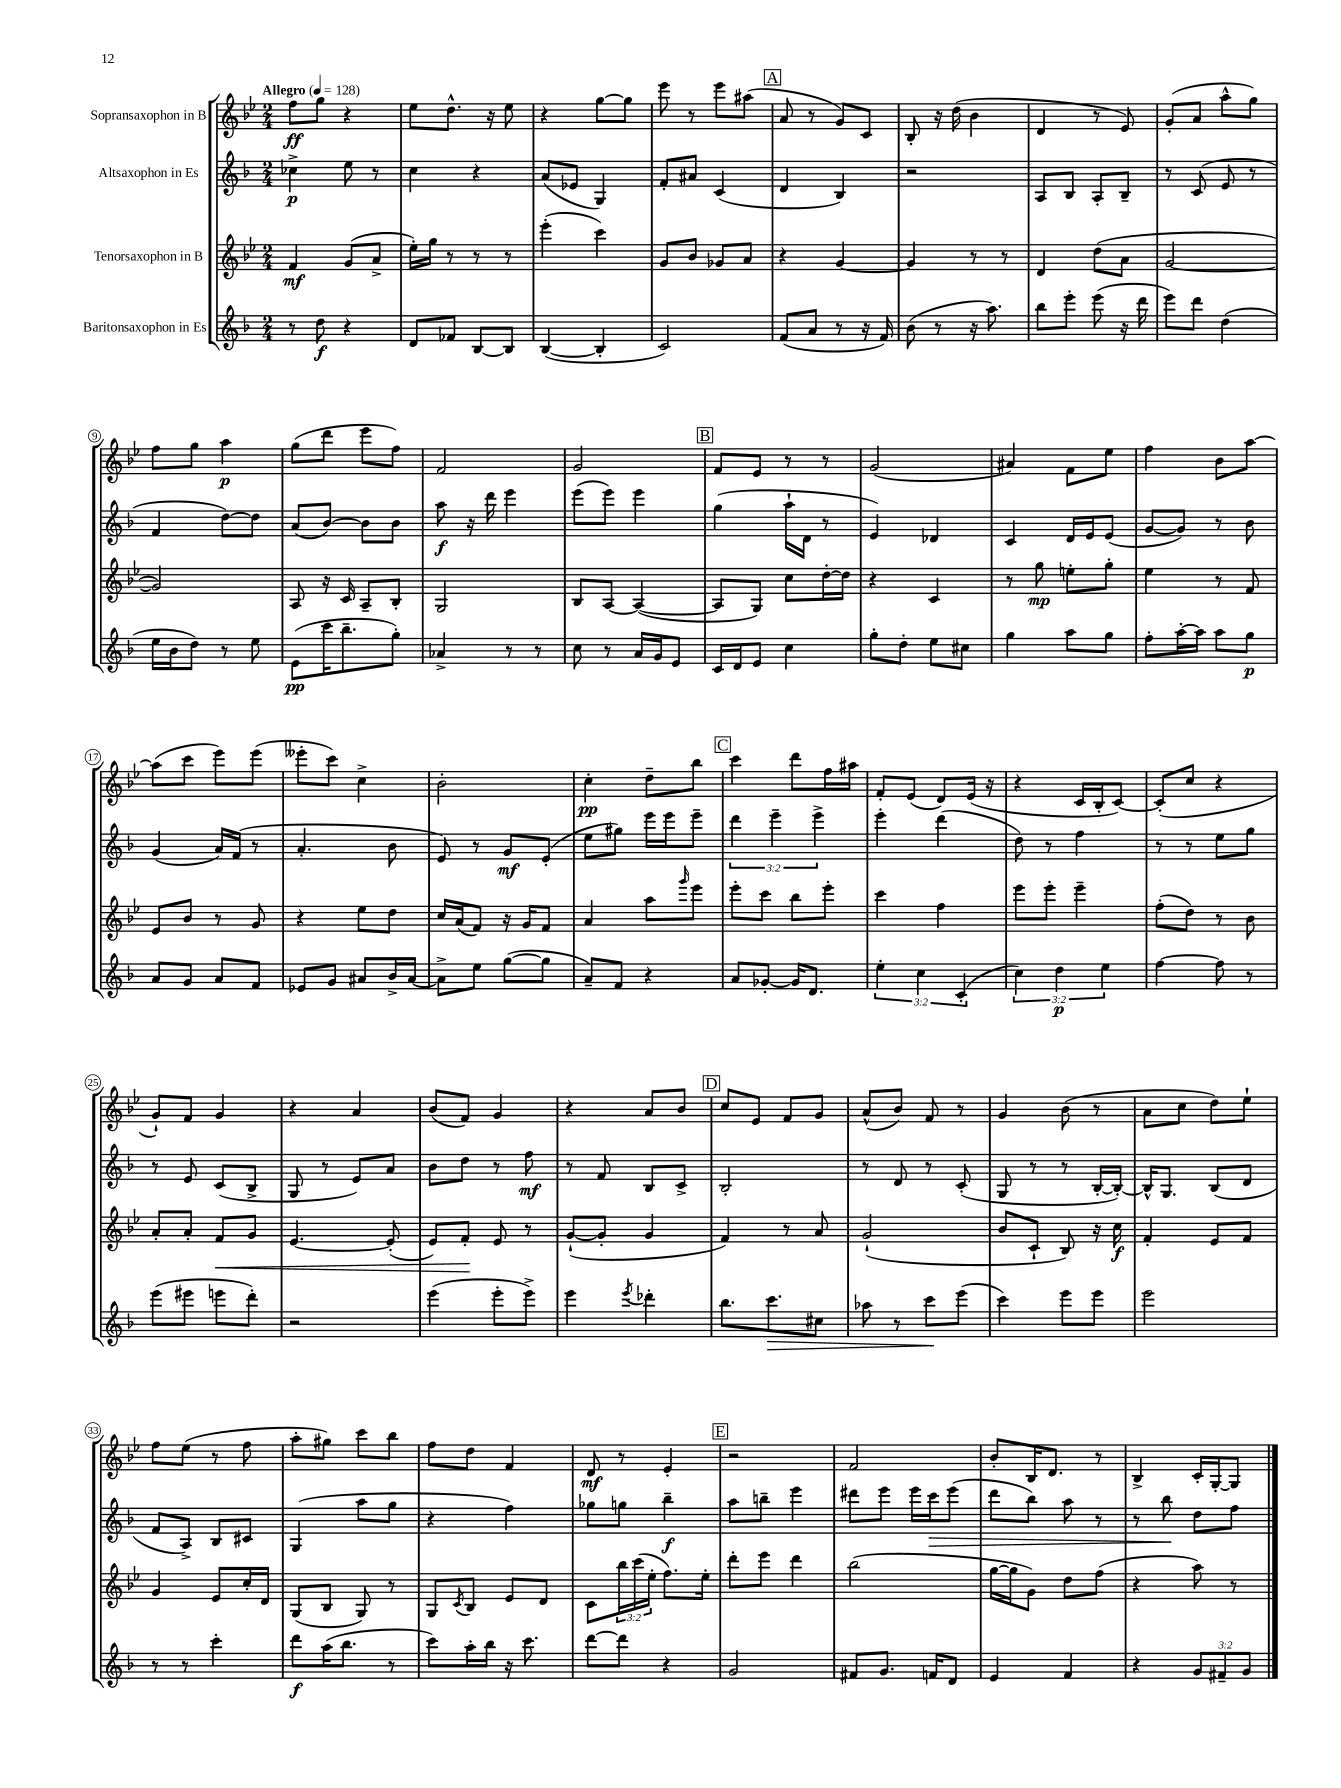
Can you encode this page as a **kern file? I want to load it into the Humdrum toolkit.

**kern	**dynam	**kern	**dynam	**kern	**dynam	**kern	**dynam
*part4	*part4	*part3	*part3	*part2	*part2	*part1	*part1
*staff4	*staff4	*staff3	*staff3	*staff2	*staff2	*staff1	*staff1
*I"Baritonsaxophon in Es	*	*I"Tenorsaxophon in B	*	*I"Altsaxophon in Es	*	*I"Sopransaxophon in B	*
*clefG2	*	*clefG2	*	*clefG2	*	*clefG2	*
*k[b-]	*	*k[b-e-]	*	*k[b-]	*	*k[b-e-]	*
*M2/4	*	*M2/4	*	*M2/4	*	*M2/4	*
*MM128	*	*MM128	*	*MM128	*	*MM128	*
=1	=1	=1	=1	=1	=1	=1	=1
!	!	!	!	!	!	!LO:TX:a:B:t=Allegro	!
8r	.	4f/	mf	4cc-X^\	p	8ff\L	ff
8dd\	f	.	.	.	.	8gg\J	.
4r	.	(8g/L	.	8ee\	.	4r	.
.	.	8a^/J	.	8r	.	.	.
=2	=2	=2	=2	=2	=2	=2	=2
8d/L	.	16ee-'\LL)	.	4cc\	.	8ee-\L	.
.	.	16gg\JJ	.	.	.	.	.
8f-X/J	.	8r	.	.	.	8.dd^^\J	.
[8B-/L	.	8r	.	4r	.	.	.
.	.	.	.	.	.	16r	.
8B-/J]	.	8r	.	.	.	8ee-\	.
=3	=3	=3	=3	=3	=3	=3	=3
([4B-/	.	(4eee-'\	.	(8a/L	.	4r	.
.	.	.	.	8e-X/J	.	.	.
4B-'/]	.	4ccc\)	.	4G/)	.	[8gg\L	.
.	.	.	.	.	.	8gg\J]	.
=4	=4	=4	=4	=4	=4	=4	=4
2c/)	.	8g/L	.	8f'/L	.	8eee-\	.
.	.	8b-/J	.	8a#X/J	.	8r	.
.	.	8g-X/L	.	(4c/	.	8eee-\L	.
.	.	8a/J	.	.	.	(8aa#X\J	.
!!LO:REH:place=s1:t=A
=5	=5	=5	=5	=5	=5	=5	=5
(8f/L	.	4r	.	4d/	.	8a/	.
8a/J	.	.	.	.	.	8r	.
8r	.	[4g/	.	4B-/)	.	8g/L)	.
16r	.	.	.	.	.	8c/J	.
16f/)	.	.	.	.	.	.	.
=6	=6	=6	=6	=6	=6	=6	=6
(8b-\	.	4g/]	.	2r	.	8B-'/	.
8r	.	.	.	.	.	16r	.
.	.	.	.	.	.	(16dd\	.
16r	.	8r	.	.	.	4b-\	.
8.aa\)	.	.	.	.	.	.	.
.	.	8r	.	.	.	.	.
=7	=7	=7	=7	=7	=7	=7	=7
8bb-\L	.	4d/	.	8A/L	.	4d/	.
8eee'\J	.	.	.	8B-/J	.	.	.
(8eee\	.	(8dd\L	.	8A'/L	.	8r	.
16r	.	8a\J	.	8B-~/J	.	8e-/)	.
16ddd\	.	.	.	.	.	.	.
=8	=8	=8	=8	=8	=8	=8	=8
8eee\L)	.	[2g/	.	8r	.	(8g'/L	.
8ddd\J	.	.	.	(8c/	.	8a/J	.
(4dd\	.	.	.	8e/	.	8aa^^\L	.
.	.	.	.	8r	.	8gg\J)	.
!!LO:LB:g=z
=9	=9	=9	=9	=9	=9	=9	=9
16ee\LL	.	2g/])	.	4f/	.	8ff\L	.
16b-\J	.	.	.	.	.	.	.
8dd\J)	.	.	.	.	.	8gg\J	.
8r	.	.	.	[8dd\L)	.	4aa\	p
8ee\	.	.	.	8dd\J]	.	.	.
=10	=10	=10	=10	=10	=10	=10	=10
(8e\L	pp	8A/	.	(8a/L	.	(8gg\L	.
16ccc\K	.	16r	.	[8b-/J)	.	8ddd\J	.
8.bb-~\	.	16c/	.	.	.	.	.
.	.	8A~/L	.	8b-\L]	.	8eee-\L	.
8gg'\J)	.	8B-'/J	.	8b-\J	.	8ff\J)	.
=11	=11	=11	=11	=11	=11	=11	=11
4a-X^/	.	2G/	.	8aa\	f	2f/	.
.	.	.	.	16r	.	.	.
.	.	.	.	16ddd\	.	.	.
8r	.	.	.	4eee\	.	.	.
8r	.	.	.	.	.	.	.
=12	=12	=12	=12	=12	=12	=12	=12
8cc\	.	8B-/L	.	(8eee\L	.	2g/	.
8r	.	[8A/J	.	8eee\J)	.	.	.
16a/LL	.	(4A/_	.	4eee\	.	.	.
16g/J	.	.	.	.	.	.	.
8e/J	.	.	.	.	.	.	.
!!LO:REH:place=s1:t=B
=13	=13	=13	=13	=13	=13	=13	=13
16c/LL	.	8A/L]	.	(4gg\	.	8f/L	.
16d/J	.	.	.	.	.	.	.
8e/J	.	8G/J)	.	.	.	8e-/J	.
4cc\	.	8cc\L	.	16aa`\LL	.	8r	.
.	.	.	.	16d\JJ	.	.	.
.	.	[16dd'\L	.	8r	.	8r	.
.	.	16dd\JJ]	.	.	.	.	.
=14	=14	=14	=14	=14	=14	=14	=14
8gg'\L	.	4r	.	4e/)	.	(2g/	.
8dd'\J	.	.	.	.	.	.	.
8ee\L	.	4c/	.	4d-X/	.	.	.
8cc#X\J	.	.	.	.	.	.	.
=15	=15	=15	=15	=15	=15	=15	=15
4gg\	.	8r	.	4c/	.	4a#X/)	.
.	.	8gg\	mp	.	.	.	.
8aa\L	.	8een'\L	.	16d/LL	.	8f\L	.
.	.	.	.	16e/J	.	.	.
8gg\J	.	8gg'\J	.	(8e/J	.	8ee-\J	.
=16	=16	=16	=16	=16	=16	=16	=16
8ff'\L	.	4ee-\	.	[8g/L	.	4ff\	.
[16aa'\L	.	.	.	8g/J])	.	.	.
16aa\JJ]	.	.	.	.	.	.	.
8aa\L	.	8r	.	8r	.	8b-\L	.
8gg\J	p	8f/	.	8b-\	.	[8aa\J	.
!!LO:LB:g=z
=17	=17	=17	=17	=17	=17	=17	=17
8a/L	.	8e-/L	.	(4g/	.	(8aa\L]	.
8g/J	.	8b-/J	.	.	.	8ccc\J	.
8a/L	.	8r	.	16a/LL)	.	8eee-\L)	.
.	.	.	.	(16f/JJ	.	.	.
8f/J	.	8g/	.	8r	.	(8eee-\J	.
=18	=18	=18	=18	=18	=18	=18	=18
8e-X/L	.	4r	.	4.a'/	.	8eee--X'\L	.
8g/J	.	.	.	.	.	8ccc\J)	.
8a#X/L	.	8ee-\L	.	.	.	4cc^\	.
16b-^/L	.	8dd\J	.	8b-\	.	.	.
[16a#/JJ	.	.	.	.	.	.	.
=19	=19	=19	=19	=19	=19	=19	=19
8a#^\L]	.	16cc/LL	.	8e/)	.	2b-'\	.
.	.	(16a/J	.	.	.	.	.
8ee\J	.	8f/J)	.	8r	.	.	.
([8gg\L	.	16r	.	8g/L	mf	.	.
.	.	16g/KL	.	.	.	.	.
8gg\J]	.	8f/J	.	(8e'/J	.	.	.
=20	=20	=20	=20	=20	=20	=20	=20
8a~/L)	.	4a/	.	8ee\L	.	4cc'\	pp
8f/J	.	.	.	8gg#X\J)	.	.	.
4r	.	8aa\L	.	16eee\LL	.	8dd~\L	.
.	.	.	.	16eee\J	.	.	.
.	.	16qqggg/	.	.	.	.	.
.	.	8eee-\J	.	8eee~\J	.	8bb-\J	.
!!LO:REH:place=s1:t=C
=21	=21	=21	=21	=21	=21	=21	=21
8a/L	.	8eee-'\L	.	6ddd\	.	4ccc\	.
[8g-X'/J	.	8ccc\J	.	.	.	.	.
.	.	.	.	6eee~\	.	.	.
16g-/KL]	.	8bb-\L	.	.	.	8ddd\L	.
8.d/J	.	.	.	.	.	.	.
.	.	.	.	6eee^\	.	.	.
.	.	8eee-'\J	.	.	.	16ff\L	.
.	.	.	.	.	.	16aa#X\JJ	.
=22	=22	=22	=22	=22	=22	=22	=22
6ee'\	.	4ccc\	.	4eee'\	.	8f'/L	.
.	.	.	.	.	.	(8e-/J	.
6cc\	.	.	.	.	.	.	.
.	.	4ff\	.	(4ddd\	.	8d/L)	.
(6c'/	.	.	.	.	.	.	.
.	.	.	.	.	.	(16e-/Jk	.
.	.	.	.	.	.	16r	.
=23	=23	=23	=23	=23	=23	=23	=23
6cc\)	.	8eee-\L	.	8dd\)	.	4r	.
.	.	8eee-'\J	.	8r	.	.	.
6dd\	p	.	.	.	.	.	.
.	.	4eee-~\	.	4ff\	.	16c/LL	.
.	.	.	.	.	.	16B-'/J	.
6ee\	.	.	.	.	.	.	.
.	.	.	.	.	.	[8c/J)	.
=24	=24	=24	=24	=24	=24	=24	=24
[4ff\	.	(8ff'\L	.	8r	.	(8c'/L]	.
.	.	8dd\J)	.	8r	.	8cc/J	.
8ff\]	.	8r	.	8ee\L	.	4r	.
8r	.	8b-\	.	8gg\J	.	.	.
!!LO:LB:g=z
=25	=25	=25	=25	=25	=25	=25	=25
(8eee\L	.	8a'/L	.	8r	.	8g`/L)	.
8eee#X\J	.	8a'/J	.	8e/	.	8f/J	.
!	!	!	!LO:HP:b	!	!	!	!
8eeen\L	.	8f/L	<	(8c/L	.	4g/	.
8ddd'\J)	.	8g/J	.	8B-^/J	.	.	.
=26	=26	=26	=26	=26	=26	=26	=26
2r	.	[4.e-/	.	8G/	.	4r	.
.	.	.	.	8r	.	.	.
.	.	.	.	8e/L)	.	4a/	.
.	.	(8e-'/]	.	8a/J	.	.	.
=27	=27	=27	=27	=27	=27	=27	=27
(4eee\	.	8e-/L)	.	8b-\L	.	(8b-/L	.
.	.	8f'/J	.	8dd\J	.	8f/J)	.
8eee'\L	.	8e-/	[	8r	.	4g/	.
8eee^\J)	.	8r	.	8ff\	mf	.	.
=28	=28	=28	=28	=28	=28	=28	=28
4eee\	.	([8g`/L	.	8r	.	4r	.
.	.	8g'/J]	.	8f/	.	.	.
8qeee/	.	.	.	.	.	.	.
4ddd-X'\	.	4g/	.	8B-/L	.	8a/L	.
.	.	.	.	8c^/J	.	8b-/J	.
!!LO:REH:place=s1:t=D
=29	=29	=29	=29	=29	=29	=29	=29
8.bb-\L	.	4f/)	.	2B-'/	.	8cc/L	.
.	.	.	.	.	.	8e-/J	.
!	!LO:HP:b	!	!	!	!	!	!
8.ccc\	>	.	.	.	.	.	.
.	.	8r	.	.	.	8f/L	.
8cc#X\J	.	8a/	.	.	.	8g/J	.
=30	=30	=30	=30	=30	=30	=30	=30
8aa-X\	.	(2g`/	.	8r	.	(8a^^/L	.
8r	.	.	.	8d/	.	8b-/J)	.
8ccc\L	.	.	.	8r	.	8f/	.
(8eee\J	]	.	.	(8c'/	.	8r	.
=31	=31	=31	=31	=31	=31	=31	=31
4ccc\)	.	8b-/L	.	8G/	.	4g/	.
.	.	8c`/J	.	8r	.	.	.
8eee\L	.	8B-/)	.	8r	.	(8b-\	.
8eee\J	.	16r	.	[16B-'/LL	.	8r	.
.	.	16cc\	f	16B-'/JJ_)	.	.	.
=32	=32	=32	=32	=32	=32	=32	=32
2eee\	.	4f'/	.	16B-^^/KL]	.	8a\L	.
.	.	.	.	8.G/J	.	.	.
.	.	.	.	.	.	8cc\J	.
.	.	8e-/L	.	(8B-/L	.	8dd\L)	.
.	.	8f/J	.	8d/J	.	8ee-`\J	.
!!LO:LB:g=z
=33	=33	=33	=33	=33	=33	=33	=33
8r	.	4g/	.	8f/L	.	8ff\L	.
8r	.	.	.	8A^/J)	.	(8ee-\J	.
4ccc'\	.	8e-/L	.	8B-/L	.	8r	.
.	.	16cc'/L	.	8c#X/J	.	8ff\	.
.	.	16d/JJ	.	.	.	.	.
=34	=34	=34	=34	=34	=34	=34	=34
8ddd\L	f	(8G/L	.	(4G/	.	8aa'\L	.
(16aa\K	.	8B-/J	.	.	.	8gg#X\J)	.
8.bb-\J	.	.	.	.	.	.	.
.	.	8G/)	.	8aa\L	.	8ccc\L	.
8r	.	8r	.	8gg\J	.	8bb-\J	.
=35	=35	=35	=35	=35	=35	=35	=35
8ccc\L)	.	8G/L	.	4r	.	8ff\L	.
.	.	8qc/	.	.	.	.	.
16aa'\L	.	8B-/J	.	.	.	8dd\J	.
16bb-\JJ	.	.	.	.	.	.	.
16r	.	8e-/L	.	4ff\)	.	4f/	.
8.ccc\	.	.	.	.	.	.	.
.	.	8d/J	.	.	.	.	.
=36	=36	=36	=36	=36	=36	=36	=36
[8ddd\L	.	8c\L	.	8gg-X\L	.	8d/	mf
8ddd\J]	.	24bb-\L	.	8ggn\J	.	8r	.
.	.	(24ccc\	.	.	.	.	.
.	.	24ee-'\JJ	.	.	.	.	.
4r	.	8.ff\L)	.	4bb-~\	f	4e-'/	.
.	.	16ee-'\Jk	.	.	.	.	.
!!LO:REH:place=s1:t=E
=37	=37	=37	=37	=37	=37	=37	=37
2g/	.	8ddd'\L	.	8aa\L	.	2r	.
.	.	8eee-\J	.	8bbn~\J	.	.	.
.	.	4ddd\	.	4eee\	.	.	.
=38	=38	=38	=38	=38	=38	=38	=38
8f#X/L	.	(2bb-\	.	8ddd#X\L	.	2f/	.
8.g/J	.	.	.	8eee\J	.	.	.
.	.	.	.	16eee\LL	.	.	.
!	!	!	!	!	!LO:HP:b	!	!
16fn/KL	.	.	.	16ccc\J	>	.	.
8d/J	.	.	.	(8eee\J	.	.	.
=39	=39	=39	=39	=39	=39	=39	=39
4e/	.	[16gg\LL	.	8ddd\L	.	8b-'/L	.
.	.	16gg\J]	.	.	.	.	.
.	.	8g\J)	.	8bb-\J)	.	16B-/K	.
.	.	.	.	.	.	8.d/J	.
4f/	.	8dd\L	.	8aa\	.	.	.
.	.	(8ff\J	.	8r	.	8r	.
=40	=40	=40	=40	=40	=40	=40	=40
4r	.	4r	.	8r	.	4B-^/	.
.	.	.	.	8bb-\	.	.	.
12g/L	.	8aa\)	.	8dd\L	]	16c'/LL	.
.	.	.	.	.	.	[16G'/J	.
12f#X~/	.	.	.	.	.	.	.
.	.	8r	.	8ff\J	.	8G/J]	.
12g/J	.	.	.	.	.	.	.
==	==	==	==	==	==	==	==
*-	*-	*-	*-	*-	*-	*-	*-
